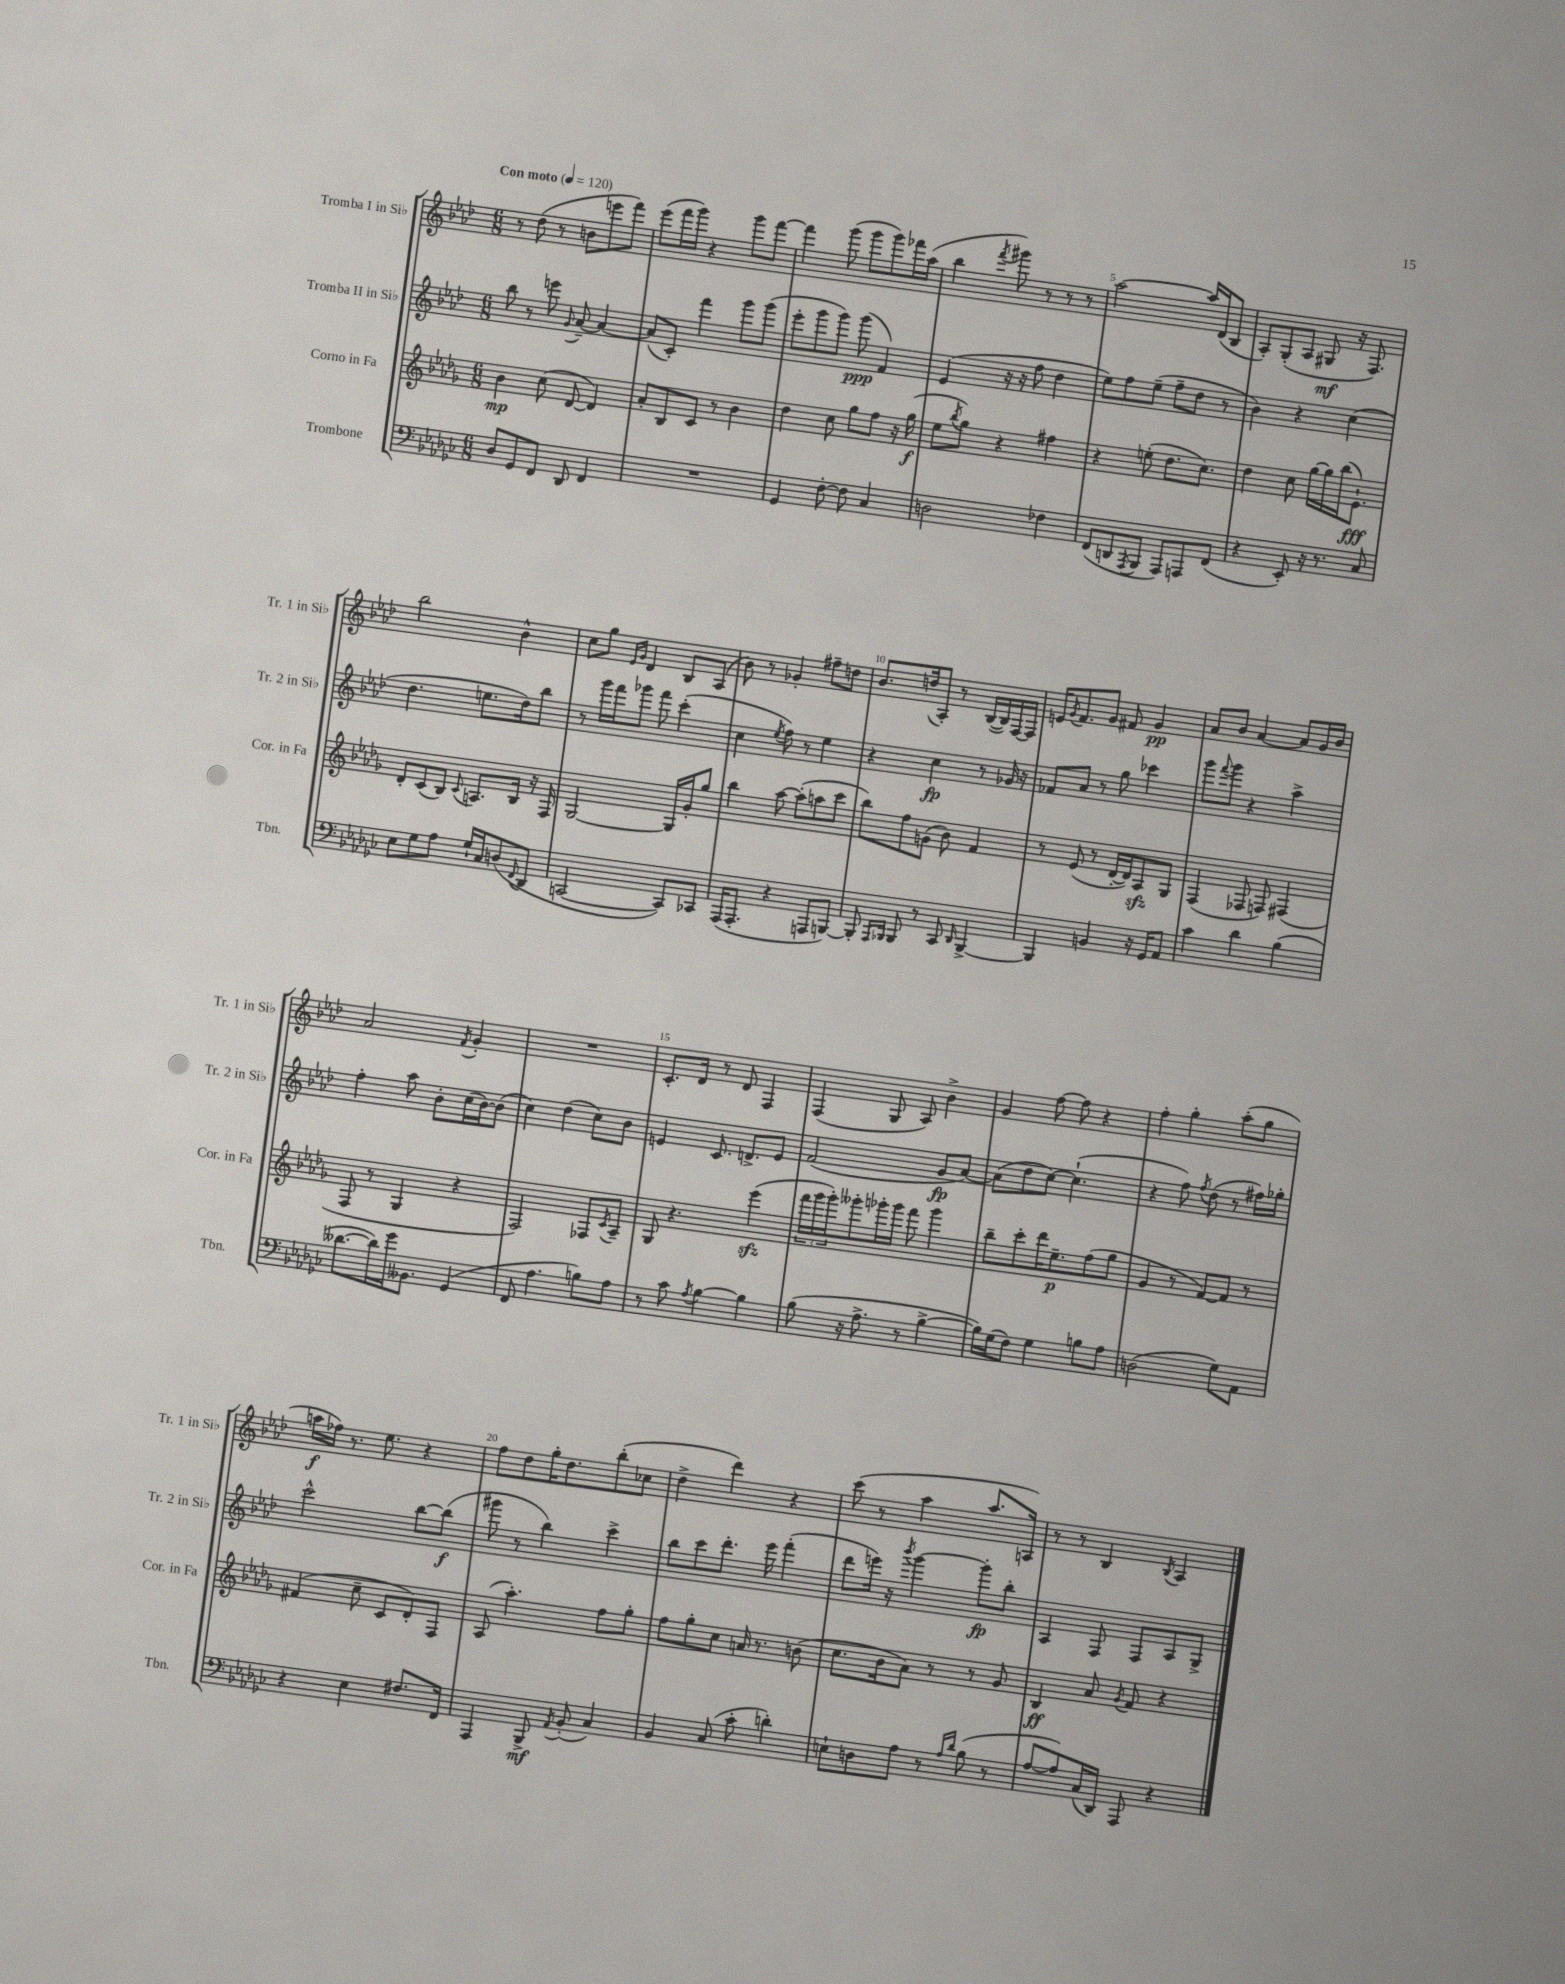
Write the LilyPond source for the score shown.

<<
\new StaffGroup <<
\new Staff = "s0" \with { instrumentName = "Tromba I in Sib" shortInstrumentName = "Tr. 1 in Sib" } {
    \clef treble \key aes \major \numericTimeSignature \time 6/8 \tempo "Con moto" 4 = 120
    r8 des''8( r8 b'8 e'''8 f'''8) |
    ees'''8( f'''16 g'''16) r4 g'''8 f'''8~ |
    f'''4 g'''8( g'''8 g'''8) fes'''16 aes''16( |
    bes''4 \acciaccatura { f'''8 } gis'''8) r8 r8 r8 |
    aes''2~ aes''16 des'16( bes8 |
    aes8-.) g8-.( aes8 gis8\mf r16 f8.) |
    bes''2 bes'4-^ |
    c''8 g''8 \grace { ees'16 g'16 } des'4 bes8 aes8( |
    bes'8) r8 ges'4-. fis''8-- d''8 |
    bes'8. d''16( aes8-.) r8 bes16~( bes16) f16~ f16 |
    e'16 \acciaccatura { g'8 } f'8. g'8 fis'8 g'4\pp |
    aes'8 bes'8 aes'4~ aes'8 g'16 bes'16 |
    aes'2 \acciaccatura { f'8 } g'4-. |
    R2. |
    c'8.-. des'16 r8 des'8 f4 |
    f4( g8 aes8) bes'4-> |
    g'4 f''8~ f''8 r4 |
    f''4-. g''4-. aes''8-.( g''8 |
    a''16\f fes''16) r8. ees''8. r4 |
    f''8 des''8 g''16-. des''8. bes''8-.( ces''8 |
    des''4-> des'''4) r4 |
    c'''8( r8 aes''4 aes''8. a16) |
    r8 r8 bes4 \acciaccatura { bes8 } aes4 \bar "|." |
}
\new Staff = "s1" \with { instrumentName = "Tromba II in Sib" shortInstrumentName = "Tr. 2 in Sib" } {
    \clef treble \key aes \major \numericTimeSignature \time 6/8
    bes''8 r8 e'''8 \appoggiatura { g'8 } aes'8~-- aes'4~ |
    aes'8( c'8-.) f'''4 g'''8 g'''8( |
    ees'''8-. g'''8 g'''8) g'''8\ppp( f'4) |
    ees'4( r16 r16 f''8 des''4 |
    ees''8) f''8 ees''8--( f''8-- des''8 r8 |
    bes'4) r4 c''4( |
    des''4. e''8. des''16) bes''8 |
    r8 g'''16 f'''16 ges'''8 f'''8 c'''4-.( |
    c''4 \acciaccatura { ees''8 } f''8) r8 ees''4 |
    r4 c''4\fp r8 ges'16 r16 |
    fes'8 aes'8 r8 g''8 ces'''4 |
    g'''8 \appoggiatura { f'''8 } g'''8 r4 aes''4-> |
    f''4-. aes''8 bes'8-. c''16( bes'16~) bes'8( |
    c''4) des''4( c''8) bes'8 |
    e'4 c'8. d'8.-> e'8 |
    f'2( g'8\fp aes'8~) |
    aes'8( des''8 c''8~) c''4.-!( |
    r4 f''8) \acciaccatura { f''8 } des''8( r8 fis''16) ges''16-. |
    c'''2-^ bes''8~ bes''8\f( |
    gis'''8 r8 bes''4) c'''4-> |
    bes''8 c'''8 des'''8.-. ees'''16 f'''4-.( |
    des'''8 e'''16) r16 \acciaccatura { bes'''8 } g'''4~ g'''8-.\fp bes''8-. |
    aes4 f8 f8 aes8 g8-> \bar "|." |
}
\new Staff = "s2" \with { instrumentName = "Corno in Fa" shortInstrumentName = "Cor. in Fa" } {
    \clef treble \key des \major \numericTimeSignature \time 6/8
    bes'4\mp c''8( des'8~ des'4) |
    aes'8-. bes8 c'8 r8 bes'4 |
    des''4 c''8 ges''8 f''8 r16 ges''16\f( |
    ees''8 \acciaccatura { bes''8 } ges''8) r4 fis''4 |
    r4 e''8-.( des''8. c''8.) |
    des''4 c''8 ges''16~ ges''16 bes''16( ees'8.-!\fff) |
    des'8-. c'8( bes8) \appoggiatura { c'8 } a8. bes16 r16 f16 |
    ges2~ ges16 ges'16-. ges''8 |
    bes''4 aes''8~ aes''8-.( a''8 c'''8 |
    bes''8) f''8 g'8( bes'8) f'4 |
    r8 ees'8( r8 des'16~-. des'16) aes8\sfz ges8 |
    f4( fes8 f8) fis4( |
    f8 r8 ges4 r4 |
    f2) fes8 \acciaccatura { c'8 } aes8-- |
    ges8 r4. ees'''4\sfz( |
    \tuplet 3/2 { f'''16 ges'''16 ges'''16-.) } geses'''8-. ges'''16-. ges'''16 f'''8 ges'''4 |
    bes''8-- c'''8-. des'''16 ees''8.--\p f''8( ges''8 |
    ges'4 r8 f'8~) f'8 r8 |
    fis'4( c''8-- c'8 des'8-.) f8 |
    aes8( aes''4.-.) f''8 ges''8-. |
    f''8 ges''8-. c''8 a'16 r8. b'8( |
    c''8. bes'16 aes'8) r8 r8 ges'8 |
    bes4\ff aes'8 \acciaccatura { ges'8 } f'8 r4 \bar "|." |
}
\new Staff = "s3" \with { instrumentName = "Trombone" shortInstrumentName = "Tbn." } {
    \clef bass \key ges \major \numericTimeSignature \time 6/8
    des8 ges,8 f,8 des,8 f,4 |
    R2. |
    ges,4 f8~-. f8 ces4 |
    d2 fes4 |
    f,8( d,8 \acciaccatura { aes,,8 } bes,,8 aes,,8) a,,8 f,8( |
    r4 ees,8-.) r16 r8. ces8 |
    ees8 ges8 aes8 ges16-! ces16 d8( \appoggiatura { f,8 } des,8 |
    c,2~ c,8) ces,8 |
    aes,,16( aes,,8.-. r4 a,,8 b,,8~) |
    b,,8-. \grace { aes,,16 bes,,16 } bes,,8 r8 ces,8 \grace { des,16 } bes,,4~-> |
    bes,,4 b,4 r16 ges,16 aes,8 |
    ces'4 des'4 bes4( |
    deses'8.~ deses'16) ges'16 beses,8. ges,4( |
    f,8 aes4. b8) aes8 |
    r8 ces'8 \acciaccatura { aes8 } bes4~ bes4 |
    bes8( r16 aes8.-> r8 bes4~-> |
    bes16) ges16( f8) ges4 b8 aes8 |
    d2( ges8) aes,8 |
    r4 ees4 fis8. f,16 |
    aes,,4 bes,,8->\mf \acciaccatura { aes,8 } bes,8-.( ces4) |
    bes,4 ces8( ces'8-. d'4-.) |
    e8-! d8 aes8 r8 \grace { aes16 des'16 } bes8( r8 |
    aes8~ aes8) ces16( des,16) aes,,8 r4 \bar "|." |
}
>>
>>
\layout { \context { \Score \override BarNumber.break-visibility = ##(#f #t #t) barNumberVisibility = #(every-nth-bar-number-visible 5) } }
